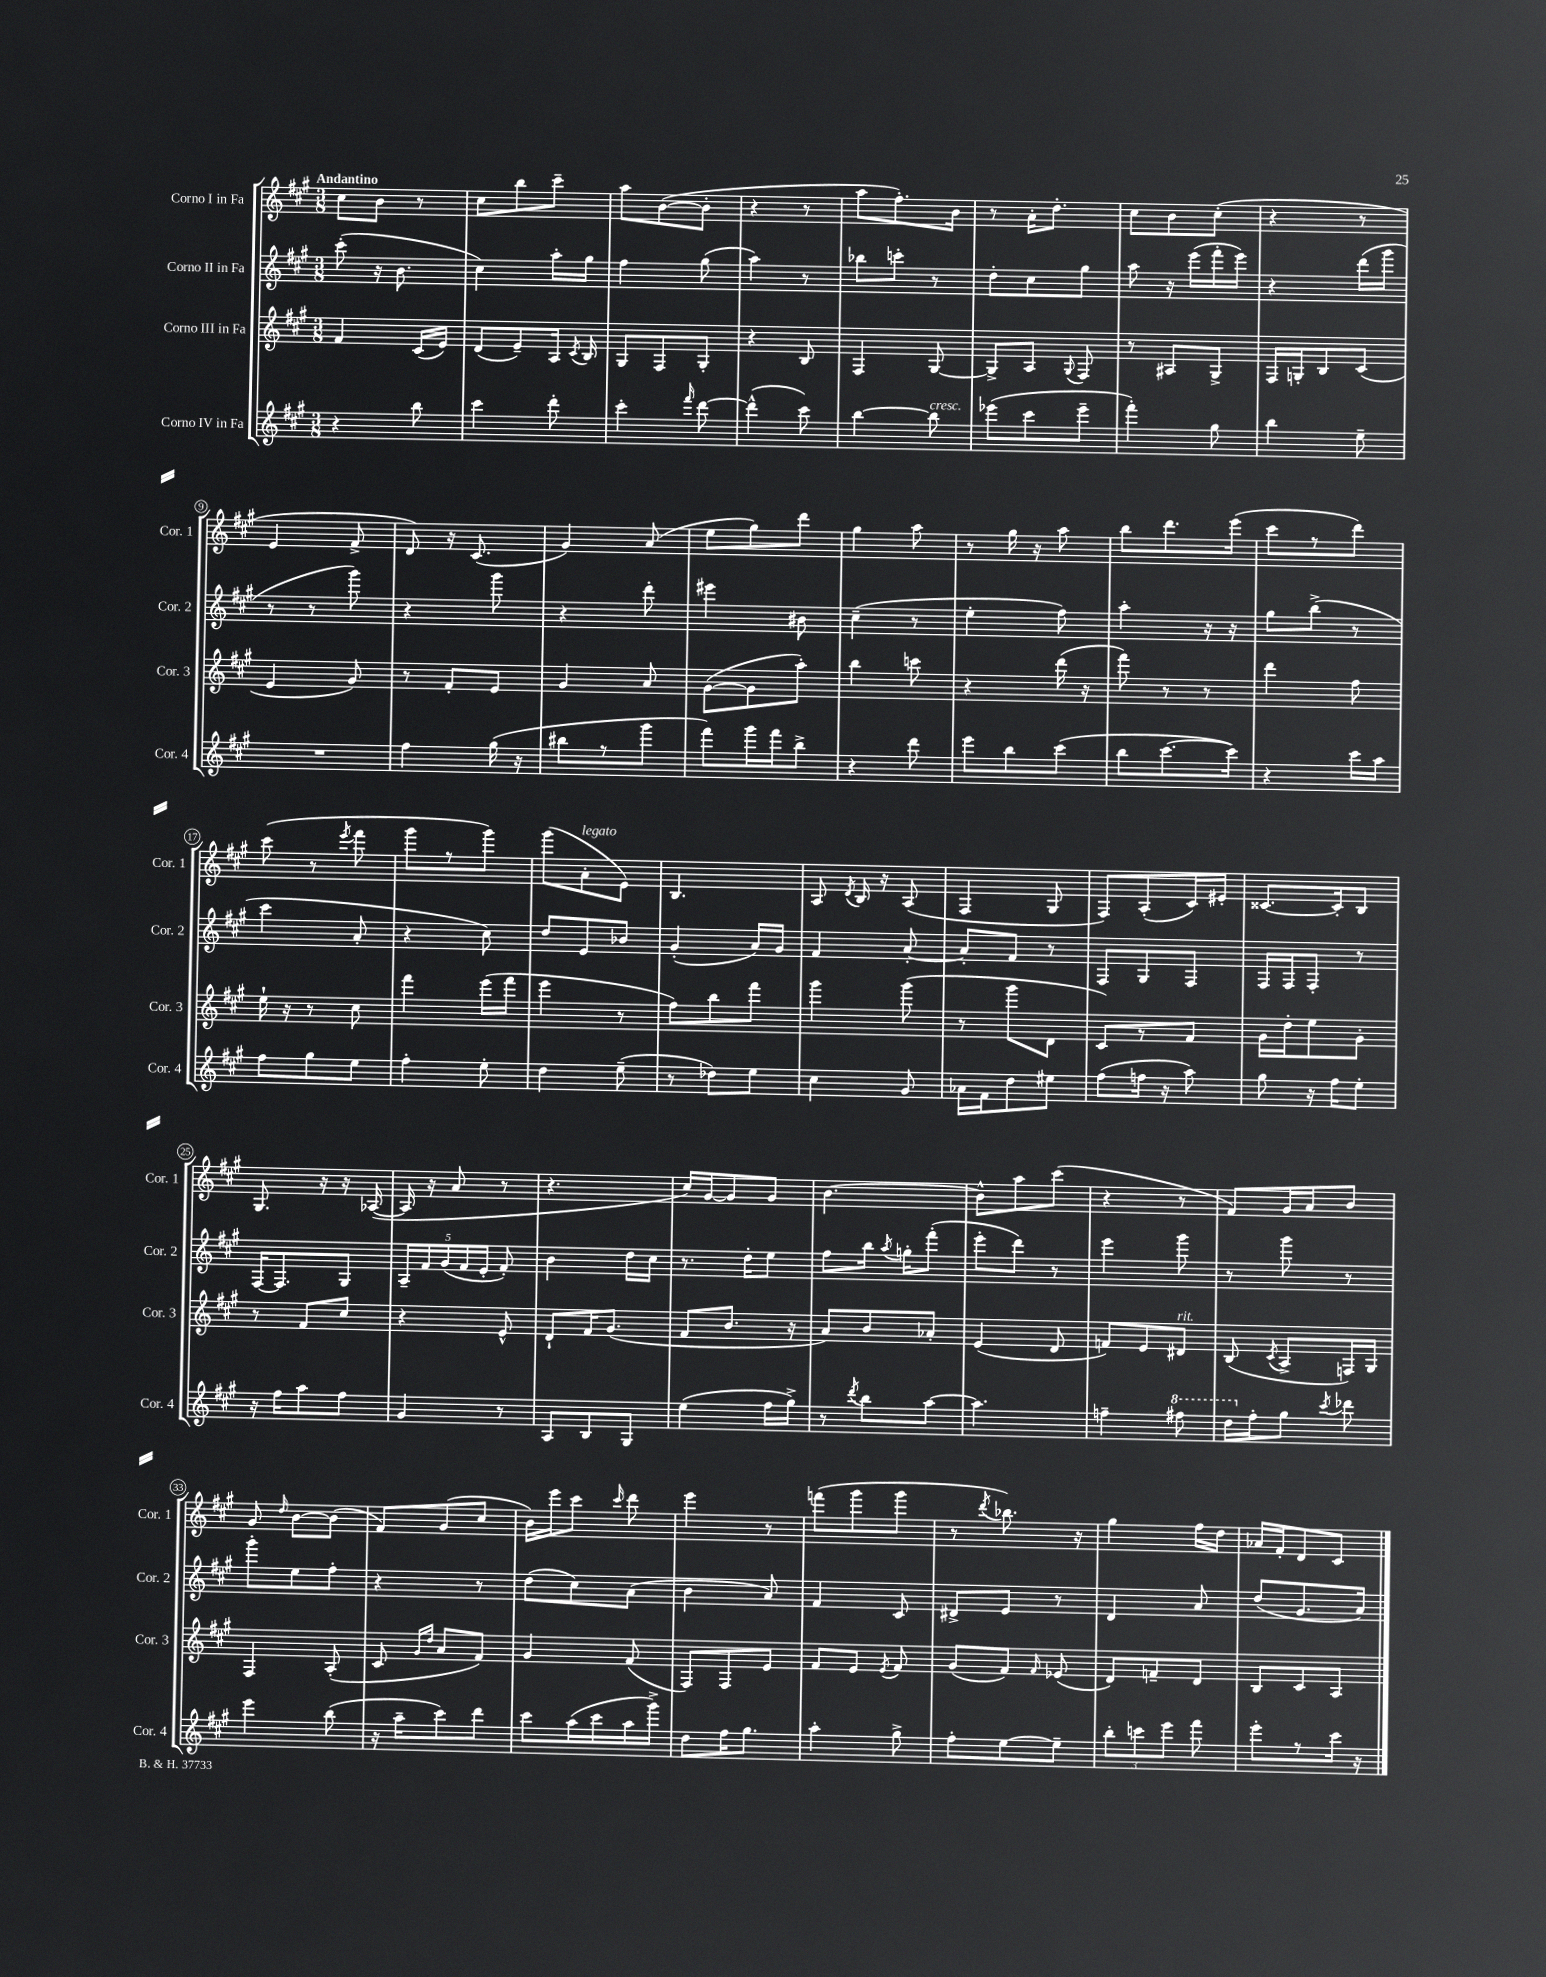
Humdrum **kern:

**kern	**kern	**kern	**kern
*staff4	*staff3	*staff2	*staff1
*clefG2	*clefG2	*clefG2	*clefG2
*k[f#c#g#]	*k[f#c#g#]	*k[f#c#g#]	*k[f#c#g#]
*M3/8	*M3/8	*M3/8	*M3/8
4r	4f#	(8ccc#'	8cc#
.	.	16r	8b
.	.	8.b	.
8bb	(16c#	.	8r
.	16e)	.	.
=	=	=	=
4ccc#	(8d	4cc#)	8cc#
.	8e~)	.	8bb
8ddd'	16A	16aa'	8ccc#~
.	8qc#	.	.
.	16B	16gg#	.
=	=	=	=
4ccc#'	8G#	4ff#	8aa
.	8F#	.	([8b
16qqfff#	.	.	.
[8ddd	8G#'	(8gg#	8b']
=	=	=	=
(4ddd^^]	4r	4aa)	4r
8ccc#)	8B	8r	8r
=	=	=	=
[4bb	4F#	8bb-	8aa
.	.	8ccc'	8.ff#')
8bb]	[8G#	8r	.
.	.	.	16b
=	=	=	=
(8eee-	8G#^]	8dd'	8r
8ccc#	8A	8cc#	16a'
.	.	.	8.dd'
.	8qqG#	.	.
8eee-~	8F#	8gg#	.
=	=	=	=
4fff#')	8r	8aa	8cc#
.	8A#	16r	8b
.	.	(16eee	.
8gg#	8G#^	16fff#'	(8cc#'
.	.	16eee)	.
=	=	=	=
4bb	16F#	4r	4r
.	16G'	.	.
.	8B	.	.
8ee~	(8c#	(16ddd	8r
.	.	16ggg#	.
=	=	=	=
4.r	4e	8r	4e
.	.	8r	.
.	8g#)	8ggg#)	8f#^
=	=	=	=
4ff#	8r	4r	8d)
.	8f#'	.	16r
.	.	.	(8.c#
(16gg#	8e	8ggg#	.
16r	.	.	.
=	=	=	=
8bb#	4g#	4r	4g#)
8r	.	.	.
8ggg#	8a	8ddd'	(8a
=	=	=	=
8fff#)	([8g#	4eee#	8ee
16ggg#	8g#]	.	8gg#)
16fff#	.	.	.
8bb^	8aa')	8b#	8ddd
=	=	=	=
4r	4bb	(4cc#~	4gg#
8ddd	8ccc	8r	8aa
=	=	=	=
8eee	4r	4ee'	8r
8bb	.	.	16gg#
.	.	.	16r
(8ccc#	(16ddd	8ff#)	8aa
.	16r	.	.
=	=	=	=
8bb	8fff#)	4aa'	8bb
[8.ccc#	8r	.	8.ddd
.	8r	16r	.
16ccc#])	.	16r	(16eee
=	=	=	=
4r	4ddd	8gg#	8ccc#
.	.	(8bb^	8r
16ccc#	8ff#	8r	8ddd)
16aa	.	.	.
=	=	=	=
8ff#	16ee`	4ccc#	(8ccc#
.	16r	.	.
8gg#	8r	.	8r
.	.	.	8qeee
8ee	8cc#	8a'	8fff#
=	=	=	=
4ff#'	4fff#	4r	8ggg#
.	.	.	8r
8ee'	(16eee	8cc#)	8ggg#)
.	16fff#	.	.
=	=	=	=
4dd	4eee	8dd	(8ggg#
.	.	8e	8a'
(8ee~	8r	8b-	8e)
=	=	=	=
8r	8ff#)	(4g#'	4.B
8dd-)	8bb	.	.
8ee	8fff#	16a)	.
.	.	16g#	.
=	=	=	=
4cc#	4ggg#	4f#	8A
.	.	.	8qd
.	.	.	16B
.	.	.	16r
8g#	(8ggg#	[8a'	(8A
=	=	=	=
16a-	8r	8a']	4F#
16f#	.	.	.
8dd	8ggg#	8f#	.
8ee#	8d	8r	8G#
=	=	=	=
(8ff#	8c#)	8F#	8F#)
16ff	8r	8G#	(8A'
16r	.	.	.
8aa)	8f#	8F#	16c#)
.	.	.	16e#'
=	=	=	=
8gg#	16g#	16F#	[8.c##
.	16dd'	16F#	.
16r	8ee	8F#'	.
16ff#	.	.	16c##']
8ee'	8g#'	8r	8B
=	=	=	=
16r	8r	[16F#	8.G#
16ff#	.	8.F#]	.
8aa	8f#	.	.
.	.	.	16r
8ff#	8cc#	8G#	16r
.	.	.	([16A-
=	=	=	=
4g#	4r	20A~	16A-]
.	.	20f#	.
.	.	.	16r
.	.	(20g#	.
.	.	.	8a
.	.	20f#	.
.	.	20e'	.
8r	8e^^	8f#')	8r
=	=	=	=
8A	8d`	4b	4.r
8B	16f#	.	.
.	(8.g#	.	.
8G#	.	16dd	.
.	.	16cc#	.
=	=	=	=
(4ee	8f#	8.r	16cc#)
.	.	.	[16g#
.	8.b	.	8g#]
.	.	16dd'	.
16ff#	.	8ee	8g#
16gg#^)	16r	.	.
=	=	=	=
8r	8a)	8ff#	[4.b
8qddd	.	.	.
8bb	8b	16bb	.
.	.	8qaa	.
.	.	16gg'	.
[8aa	8a-'	(8fff#'	.
=	=	=	=
4.aa]	(4e	8eee'	8b^^]
.	.	8ddd)	8aa
.	8d	8r	(8ccc#
=	=	=	=
4ff~	8f)	4eee	4r
.	8e	.	.
8fff#	8d#	8ggg#	8r
=	=	=	=
16ddd	(8B	8r	8f#)
16ff#'	.	.	.
.	8qc#	.	.
8gg#	8A^	8ggg#	16g#
.	.	.	16a
8qccc#	.	.	.
8ddd-	16F)	8r	8b
.	16G#	.	.
=	=	=	=
4eee	4F#	8ggg#'	8g#
.	.	.	16qqdd
.	.	8ee	[8b
(8bb	(8A'	8ff#'	(8b]
=	=	=	=
16r	8c#	4r	8f#)
16aa~	.	.	.
.	16qqg#	.	.
.	16qqdd	.	.
8ccc#)	8a	.	(8g#
8ddd	8f#)	8r	8cc#
=	=	=	=
8ccc#	4g#	(8dd	16b)
.	.	.	16eee
(16aa	.	8cc#)	8ccc#
16ccc#	.	.	.
.	.	.	16qqccc#
16aa	(8f#	(8a	8ddd
16ggg#^)	.	.	.
=	=	=	=
8dd	8F#)	4b	4eee
16ff#	8F#	.	.
8.gg#	.	.	.
.	8e	8a)	8r
=	=	=	=
4aa'	8f#	4f#	(8fff
.	8e	.	8ggg#
.	8qe	.	.
8gg#^	8f#	8c#	8ggg#
=	=	=	=
8ff#'	(8g#	8d#^	8r
.	.	.	8qddd
[8ee	8f#)	8e	8.bb-)
.	16qqf#	.	.
8ee~]	(8e-	8r	.
.	.	.	16r
=	=	=	=
12bb'	8d)	4d	4gg#
12ccc	.	.	.
.	8f~	.	.
12eee	.	.	.
8fff#	8d	8a	16ff#
.	.	.	16dd
=	=	=	=
8eee'	8B	(8dd	16a-
.	.	.	16f#'
8r	8c#	8.g#	8d
16ccc#	8A	.	8c#
16r	.	16a)	.
==	==	==	==
*-	*-	*-	*-
